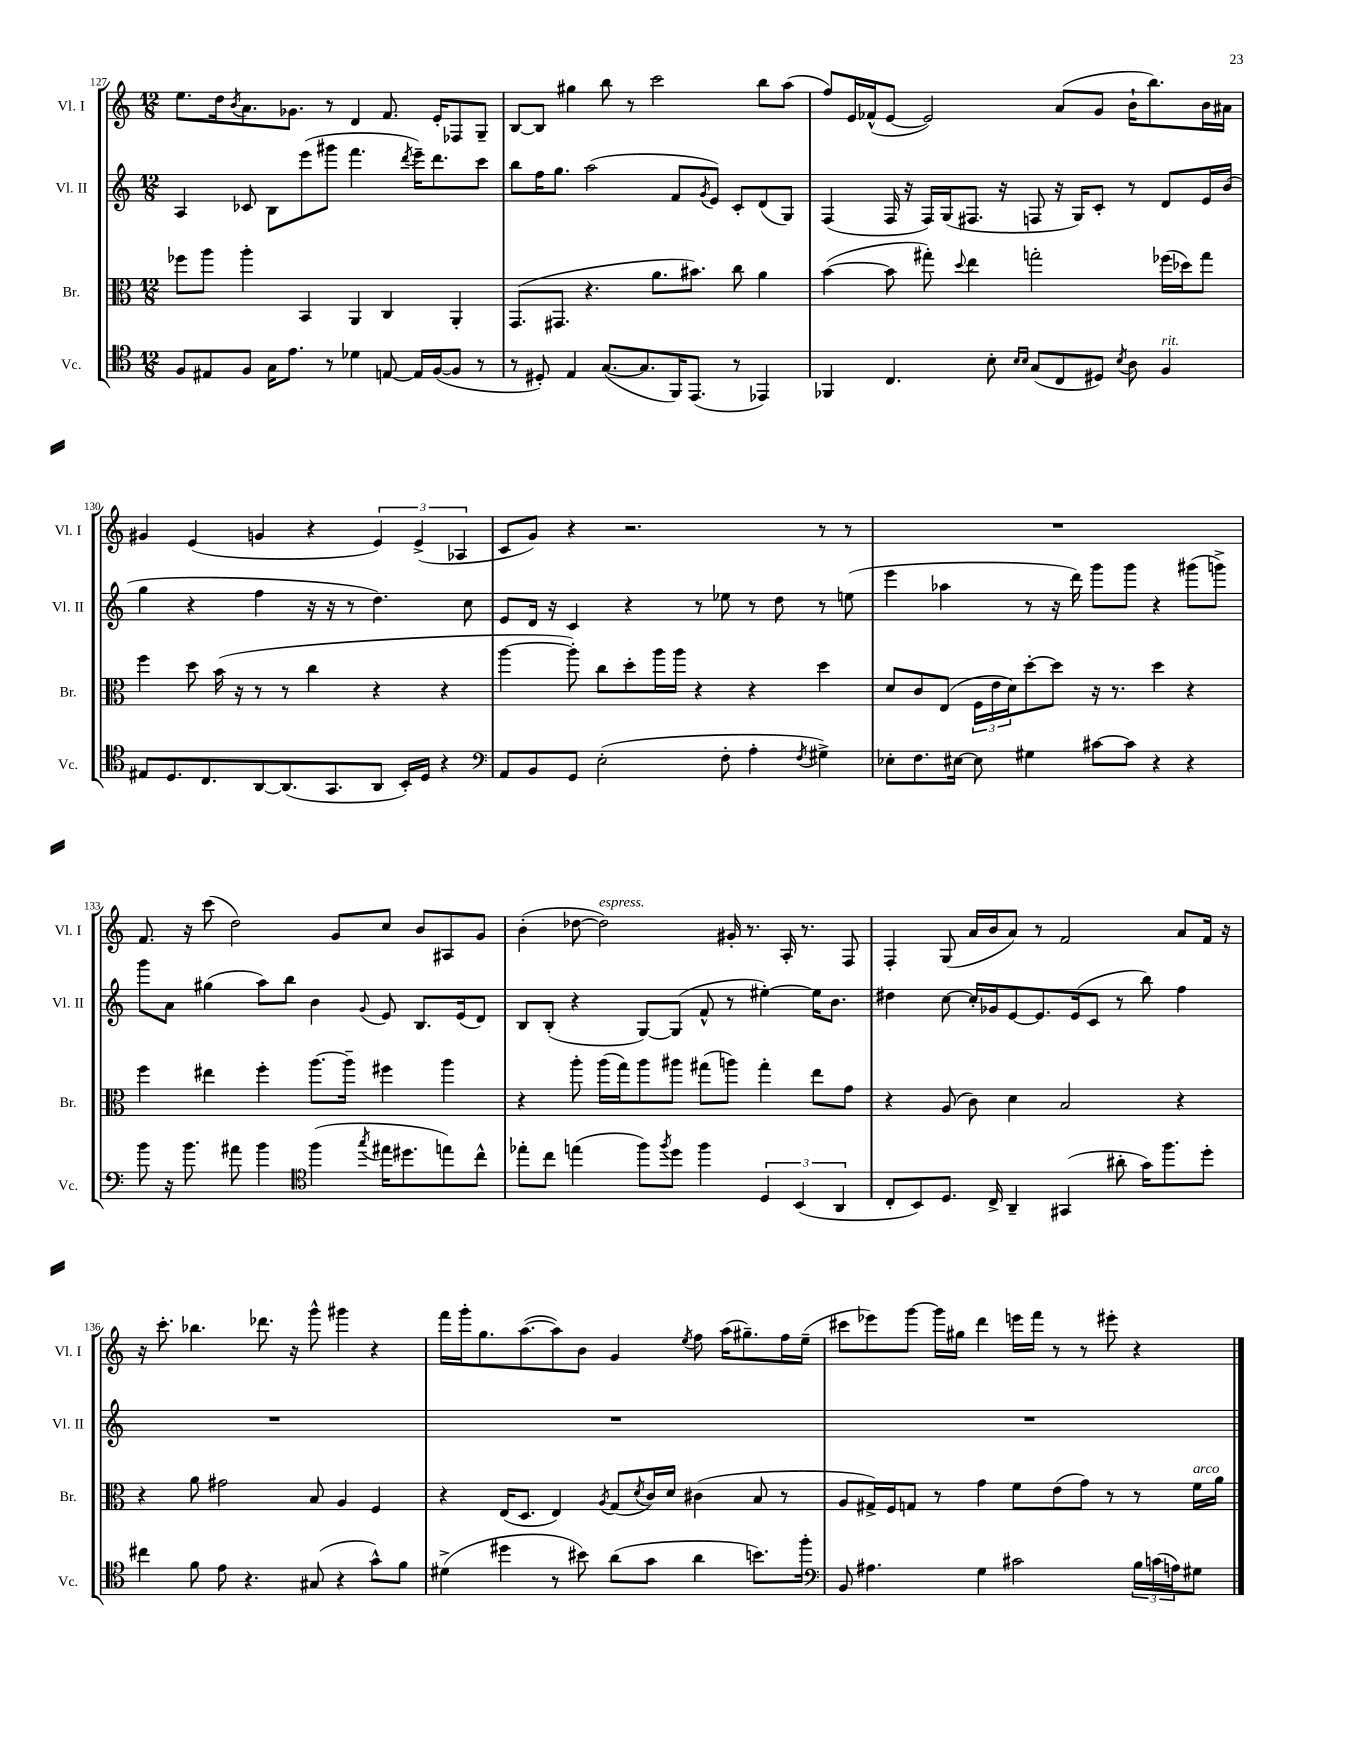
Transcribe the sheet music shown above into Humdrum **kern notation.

**kern	**kern	**kern	**kern
*part4	*part3	*part2	*part1
*staff4	*staff3	*staff2	*staff1
*I"Vc.	*I"Br.	*I"Vl. II	*I"Vl. I
*I'Vc.	*I'Br.	*I'Vl. II	*I'Vl. I
*clefC4	*clefC3	*clefG2	*clefG2
*k[]	*k[]	*k[]	*k[]
*M12/8	*M12/8	*M12/8	*M12/8
=127	=127	=127	=127
8F/L	8ff-X\L	4A/	8.ee\L
8E#X/	8aa\J	.	.
.	.	.	16dd\k
.	.	.	8qb/
8F/J	4aa'\	8c-X/	8.a\
16G\KL	.	8B\L	.
8.e\J	.	.	8.g-X\J
.	4BB/	(8eee\	.
8r	.	8ggg#X\J	8r
4d-X\	4AA/	4.fff\	4d/
[8En/	4C/	.	8.f/
.	.	8qddd/	.
16E/LL]	.	16eee~\KL)	.
([16F/J	.	8.ddd\	16e'/KL
8F/J]	4AA'/	.	8F-X/
8r	.	8ccc\J	8G~/J
=128	=128	=128	=128
8r	(8.GG/L	8bb\L	[8B/L
8D#X'/)	.	16ff\K	8B/J]
.	8.GG#X/J	8.gg\J	.
4E/	.	.	4gg#X\
.	4.r	(2aa\	.
([8.G/L	.	.	8bb\
.	.	.	8r
8.G/]	.	.	.
.	8.a\L	.	2ccc\
16FF/K)	.	8f/L	.
(8.EE/J	8.b#X\J)	.	.
.	.	8qg/	.
.	.	8e/J)	.
8r	8cc\	8c'/L	.
4EE-X/)	4a\	(8d/	8bb\L
.	.	8G/J)	(8aa\J
=129	=129	=129	=129
4FF-X/	([4b\	(4F/	8ff/L)
.	.	.	16e/L
.	.	.	(16f-X^^/J
4.C/	8b\]	16F/	[8e/J
.	.	16r	.
.	8gg#X'\)	16F/LL)	2e/])
.	.	(16G/J	.
.	8qqdd/	.	.
.	4ee\	8.F#X/J	.
8B'\	.	.	.
.	.	16r	.
16qqB/LL	.	.	.
16qqB/JJ	.	.	.
(8G/L	2ggn'\	8Fn/	.
8C/	.	16r	(8a/L
.	.	16G/KL)	.
8D#X/J)	.	8c'/J	8g/J
8qB/	.	.	.
8A\	.	8r	16b`\KL
.	.	.	8.bb\)
!LO:TX:a:i:t=rit.	!	!	!
4F/	(16ff-X\LL	8d/L	.
.	16dd-X\J)	.	.
.	8gg\J	16e/L	16b\L
.	.	(16b/JJ	16a#X\JJ
!!LO:LB:g=z
=130	=130	=130	=130
8E#X/L	4ff\	4gg\	4g#X/
8.D/	.	.	.
.	8dd\	4r	(4e/
8.C/	.	.	.
.	(16b\	.	.
.	16r	.	.
[8AA/	8r	4ff\	4gn/
(8.AA/]	8r	.	.
.	4cc\	16r	4r
8.GG/	.	16r	.
.	.	8r	.
8AA/J	4r	4.dd\)	6e/)
16BB'/LL)	.	.	.
.	.	.	(6e^/
16D/JJ	.	.	.
4r	4r	.	.
.	.	.	6A-X/
.	.	8cc\	.
=131	=131	=131	=131
*clefF4	*	*	*
8AA/L	[4aa\	8e/L	8c/L
8BB/	.	16d/Jk	8g/J)
.	.	16r	.
8GG/J	8aa'\])	4c/	4r
(2E'\	8cc\L	.	.
.	8dd'\	4r	2.r
.	16aa\L	.	.
.	16aa\JJ	.	.
.	4r	8r	.
8F'\	.	8ee-X\	.
4A'\	4r	8r	.
.	.	8dd\	.
8qF/	.	.	.
4G#X^\)	4dd\	8r	8r
.	.	(8een\	8r
=132	=132	=132	=132
8E-X'\L	8d/L	4eee\	1.r
8.F\	8c/	.	.
.	(8E/J	4aa-X\	.
[16E#X\Jk	.	.	.
8E#\]	24F\LL	.	.
.	24e\	.	.
.	24d\J)	.	.
4G#X\	[8dd'\	8r	.
.	8dd\J]	16r	.
.	.	16ddd\)	.
[8c#X\L	16r	8ggg\L	.
.	8.r	.	.
8c#\J]	.	8ggg\J	.
4r	4dd\	4r	.
4r	4r	(8ggg#X\L	.
.	.	8gggn^\J)	.
!!LO:LB:g=z
=133	=133	=133	=133
8b\	4ff\	8ggg\L	8.f/
16r	.	8a\J	.
8.b\	.	.	16r
.	4ee#X\	(4gg#X\	(8ccc\
8a#X\	.	.	2dd\)
4b\	4ff'\	8aa\L)	.
.	.	8bb\J	.
*clefC4	*	*	*
(4ff\	[8.aa\L	4b\	.
.	.	.	8g/L
.	16aa~\Jk]	.	.
8qgg/	.	8qqg/	.
16ee#X\KL	4ff#X\	8e/	8cc/J
8.dd#X\	.	.	.
.	.	8.B/L	8b/L
8een\)	4aa\	.	8A#X/
.	.	(16e/k	.
8cc^^\J	.	8d/J)	8g/J
=134	=134	=134	=134
8ee-X'\L	4r	8B/L	(4b'\
8cc\J	.	(8B'/J	.
(4een\	8aa'\	4r	[8dd-X\
!	!	!	!LO:TX:a:i:t=espress.
.	(16aa\LL	.	2dd-\])
.	16gg\J)	.	.
8ff\L)	8aa\	[8G/L)	.
8qff/	.	.	.
8dd\J	8aa#X\J	(8G/J]	.
4ff\	(8gg#X\L	8f^^/	.
.	8aan\J)	8r	16g#X'/
.	.	.	8.r
6D/	4gg#'\	[4ee#X'\)	.
.	.	.	16A'/
(6BB/	.	.	.
.	.	.	8.r
.	8ee\L	16ee#\KL]	.
.	.	8.b\J	.
6AA/	.	.	.
.	8g\J	.	8F/
=135	=135	=135	=135
8C'/L	4r	4dd#X\	4F'/
8BB/)	.	.	.
8.D/J	(8A/	[8cc\	(8G/
.	8c\)	16cc'/LL]	16a/LL
16C^/	.	16g-X/J	16b/J
4AA~/	4d\	[8e/	8a/J)
.	.	8.e/]	8r
(4GG#X/	2B/	.	2f/
.	.	(16e/k	.
.	.	8c/J	.
8a#X'\	.	8r	.
16g\KL)	.	8bb\)	.
8.ff\	.	.	.
.	4r	4ff\	8a/L
8dd'\J	.	.	16f/Jk
.	.	.	16r
!!LO:LB:g=z
=136	=136	=136	=136
4cc#X\	4r	1.r	16r
.	.	.	8.ccc'\
8f\	8a\	.	4.bb-X\
8e\	2g#X\	.	.
4.r	.	.	.
.	.	.	8.ddd-X\
.	.	.	16r
(8G#X/	8B/	.	8ggg^^\
4r	4A/	.	4ggg#X\
8g^^\L)	4F/	.	4r
8f\J	.	.	.
=137	=137	=137	=137
(4d#X^\	4r	1.r	16fff\LL
.	.	.	16ggg'\J
.	.	.	8.gg\
4dd#X\	(16E/KL	.	.
.	8.D/J	.	([8.aa\
8r	4E/)	.	8aa\])
8b#X\)	.	.	8b\J
.	8qA/	.	.
(8a\L	(8G/L	.	4g/
.	8qd/	.	.
8g\J	16c/L)	.	.
.	16d/JJ	.	.
.	.	.	8qee/
4a\	(4c#X\	.	8ff\
.	.	.	(16aa\KL
.	.	.	8.gg#X~\)
8.bn\L)	8B/	.	.
.	8r	.	16ff\L
16ff'\Jk	.	.	(16ee~\JJ
=138	=138	=138	=138
*clefF4	*	*	*
8BB/	8A/L	1.r	8ccc#X\L
4.A#X\	16G#X^/L)	.	8eee-X\)
.	16F/J	.	.
.	8Gn/J	.	[8ggg\J
.	8r	.	16ggg\LL]
.	.	.	16gg#X\JJ
4G\	4g\	.	4ddd\
2c#X\	8f\L	.	16eeen\LL
.	.	.	16fff\JJ
.	(8e\	.	8r
.	8g\J)	.	8r
.	8r	.	8eee#X'\
24B\LL	8r	.	4r
(24cn\	.	.	.
24An\J)	.	.	.
!	!LO:TX:a:i:t=arco	!	!
8G#X\J	16f\LL	.	.
.	16a\JJ	.	.
==	==	==	==
*-	*-	*-	*-
